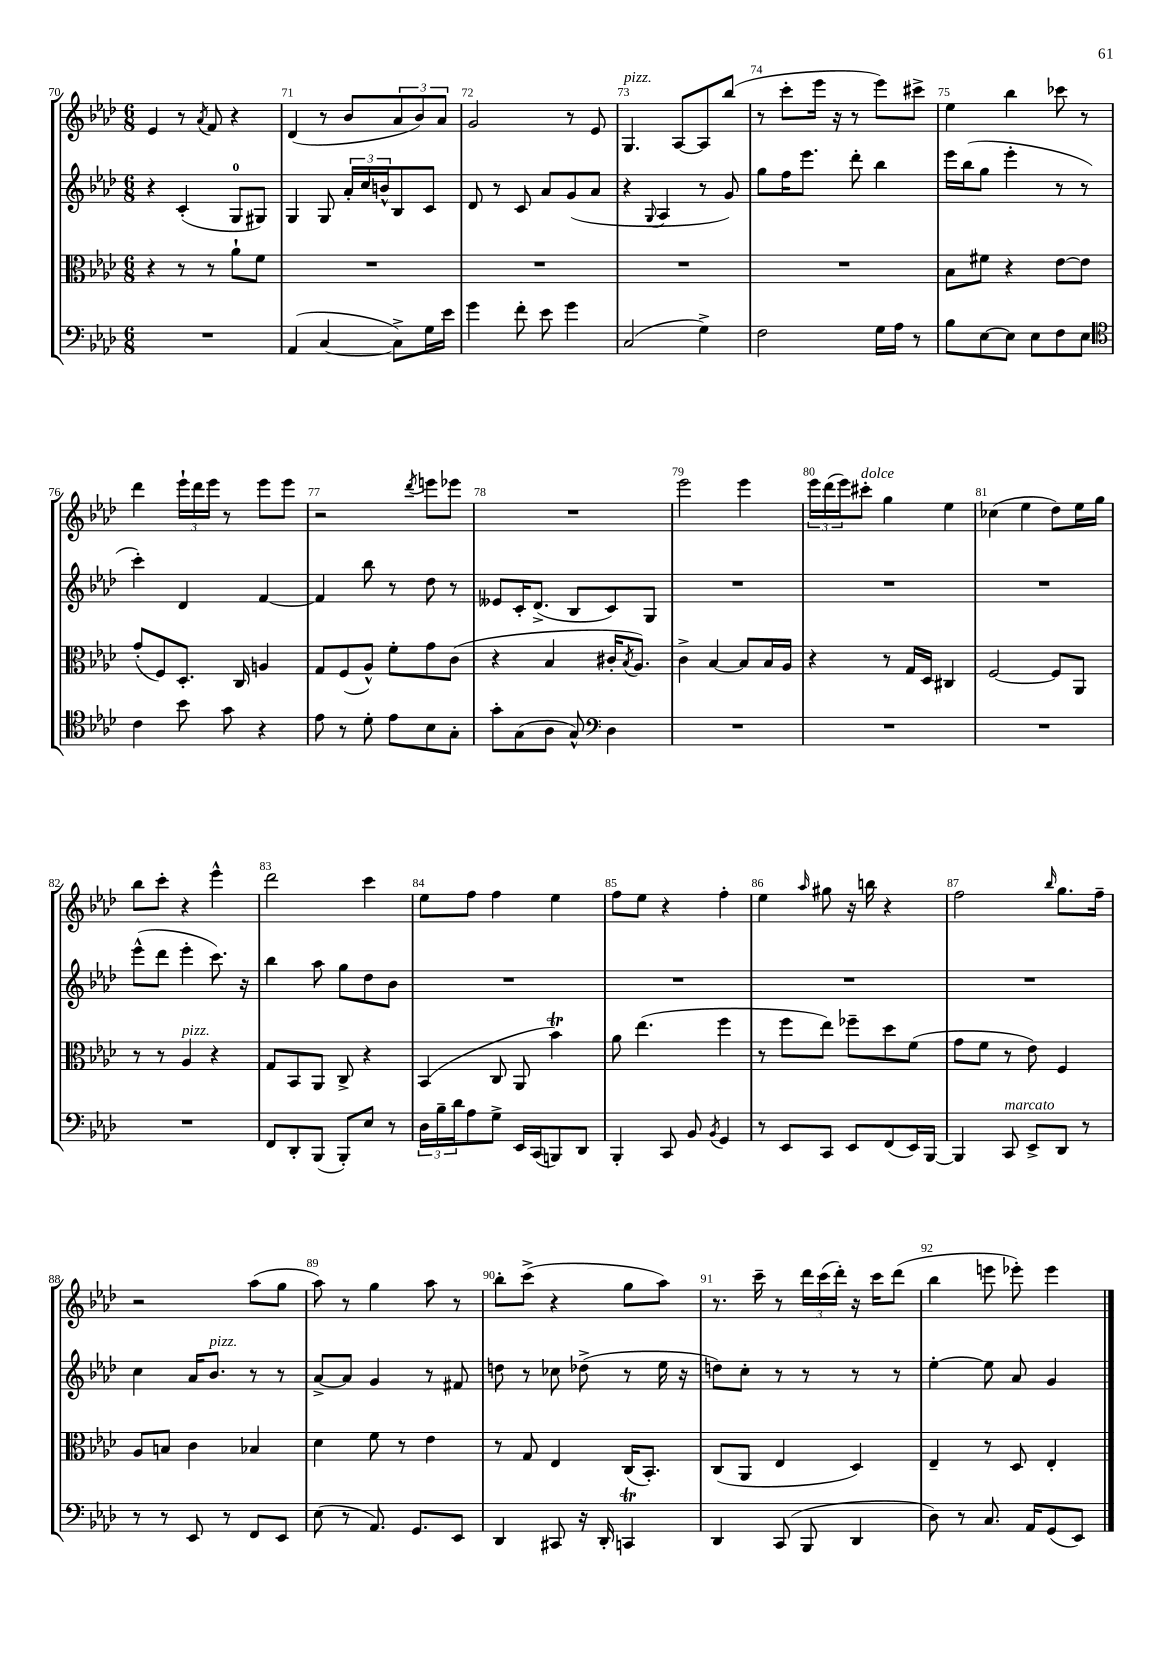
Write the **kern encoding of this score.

**kern	**kern	**kern	**kern
*staff4	*staff3	*staff2	*staff1
*clefF4	*clefC3	*clefG2	*clefG2
*k[b-e-a-d-]	*k[b-e-a-d-]	*k[b-e-a-d-]	*k[b-e-a-d-]
*M6/8	*M6/8	*M6/8	*M6/8
2.r	4r	4r	4e-
.	8r	(4c'	8r
.	.	.	8qa-
.	8r	.	8f
.	8a-`	8G	4r
.	8f	8G#)	.
=	=	=	=
(4AA-	2.r	4G	(4d-
[4C	.	8G	8r
.	.	24a-'	8b-
.	.	24cc	.
.	.	24b^^	.
8C^])	.	8B-	12a-
.	.	.	12b-)
16G	.	8c	.
.	.	.	12a-
16e-	.	.	.
=	=	=	=
4g	2.r	8d-	2g
.	.	8r	.
8f'	.	8c	.
8e-	.	8a-	.
4g	.	(8g	8r
.	.	8a-	8e-
=	=	=	=
(2C	2.r	4r	4.G
.	.	8qqG	.
.	.	4A-	.
.	.	.	[8A-
4G^)	.	8r	8A-]
.	.	8g)	(8bb-
=	=	=	=
2F	2.r	8gg	8r
.	.	16ff	8ccc'
.	.	8.eee-	.
.	.	.	16eee-
.	.	.	16r
.	.	8ddd-'	8r
16G	.	4bb-	8eee-)
16A-	.	.	.
8r	.	.	8ccc#^
=	=	=	=
8B-	8B-	16eee-	4ee-
.	.	(16bb-	.
[8E-	8f#	8gg	.
8E-]	4r	4eee-'	4bb-
8E-	.	.	.
8F	[8e-	8r	8ccc-
8E-	8e-]	8r	8r
=	=	=	=
*clefC4	*	*	*
4c	(8g'	4ccc')	4ddd-
.	8F)	.	.
8b-	8.D-'	4d-	24eee-`
.	.	.	24ddd-
.	.	.	24eee-
8g	.	.	8r
.	16C	.	.
4r	4A	[4f	8eee-
.	.	.	8eee-
=	=	=	=
8e-	8G	4f]	2r
8r	(8F	.	.
8d-'	8A-^^)	8bb-	.
8e-	8f'	8r	.
.	.	.	8qddd-
8B-	8g	8dd-	8eee
8G'	(8c	8r	8eee-
=	=	=	=
8g'	4r	8e--	2.r
(8G	.	16c'	.
.	.	(8.d-^	.
8A-	4B-	.	.
8G^^)	.	8B-	.
*clefF4	*	*	*
4D-	16c#'	8c)	.
.	8qB-	.	.
.	8.A-)	.	.
.	.	8G	.
=	=	=	=
2.r	4c^	2.r	2eee-
.	[4B-	.	.
.	8B-]	.	4eee-
.	16B-	.	.
.	16A-	.	.
=	=	=	=
2.r	4r	2.r	24eee-
.	.	.	(24ddd-
.	.	.	24eee-)
.	.	.	8ccc#'
.	8r	.	4gg
.	16G	.	.
.	16D-	.	.
.	4C#	.	4ee-
=	=	=	=
2.r	[2F	2.r	(4cc-
.	.	.	4ee-
.	8F]	.	8dd-)
.	8AA-	.	16ee-
.	.	.	16gg
=	=	=	=
2.r	8r	(8eee-^^	8bb-
.	8r	8ddd-	8ccc'
.	4A-	4eee-'	4r
.	4r	8.ccc)	4eee-^^
.	.	16r	.
=	=	=	=
8FF	8G	4bb-	2ddd-
8DD-'	8BB-	.	.
(8BBB-	8AA-	8aa-	.
8BBB-')	8C^	8gg	.
8E-	4r	8dd-	4ccc
8r	.	8b-	.
=	=	=	=
24D-	(4BB-	2.r	8ee-
24B-~	.	.	.
24d-	.	.	.
8A-	.	.	8ff
8G^	8C	.	4ff
16EE-	8AA-	.	.
(16CC	.	.	.
8BBB)	4b-)	.	4ee-
8DD-	.	.	.
=	=	=	=
4BBB-'	8a-	2.r	8ff
.	(4.ee-	.	8ee-
8CC	.	.	4r
8BB-	.	.	.
8qBB-	.	.	.
4GG	4ff	.	4ff'
=	=	=	=
8r	8r	2.r	4ee-
8EE-	8ff	.	.
.	.	.	16qqaa-
8CC	8ee-)	.	8gg#
8EE-	8ff-~	.	16r
.	.	.	16bb
(8FF	8dd-	.	4r
16EE-)	(8f	.	.
[16BBB-	.	.	.
=	=	=	=
4BBB-]	8g	2.r	2ff
.	8f	.	.
8CC	8r	.	.
8EE-^	8e-)	.	.
.	.	.	16qqbb-
8DD-	4F	.	8.gg
8r	.	.	.
.	.	.	16ff~
=	=	=	=
8r	8A-	4cc	2r
8r	8B	.	.
8EE-	4c	16a-	.
.	.	8.b-	.
8r	.	.	.
8FF	4B-	8r	(8aa-
8EE-	.	8r	8gg
=	=	=	=
(8E-	4d-	[8a-^	8aa-)
8r	.	8a-]	8r
8.AA-)	8f	4g	4gg
.	8r	.	.
8.GG	.	.	.
.	4e-	8r	8aa-
8EE-	.	8f#	8r
=	=	=	=
4DD-	8r	8dd	8bb-'
.	8G	8r	(8ccc^
8CC#	4E-	8cc-	4r
16r	.	(8dd-^	.
16DD-'	.	.	.
4CC	(16C	8r	8gg
.	8.BB-')	.	.
.	.	16ee-	8aa-)
.	.	16r	.
=	=	=	=
4DD-	(8C	8dd)	8.r
.	8AA-	8cc'	.
.	.	.	16ccc~
(8CC	4E-	8r	8r
8BBB-	.	8r	24ddd-
.	.	.	(24ccc
.	.	.	24ddd-')
4DD-	4D-)	8r	16r
.	.	.	16ccc
.	.	8r	(8ddd-
=	=	=	=
8D-)	4E-~	[4ee-'	4bb-
8r	.	.	.
8.C	8r	8ee-]	8eee
.	8D-	8a-	8eee-')
16AA-	.	.	.
(8GG	4E-'	4g	4eee-
8EE-)	.	.	.
==	==	==	==
*-	*-	*-	*-
